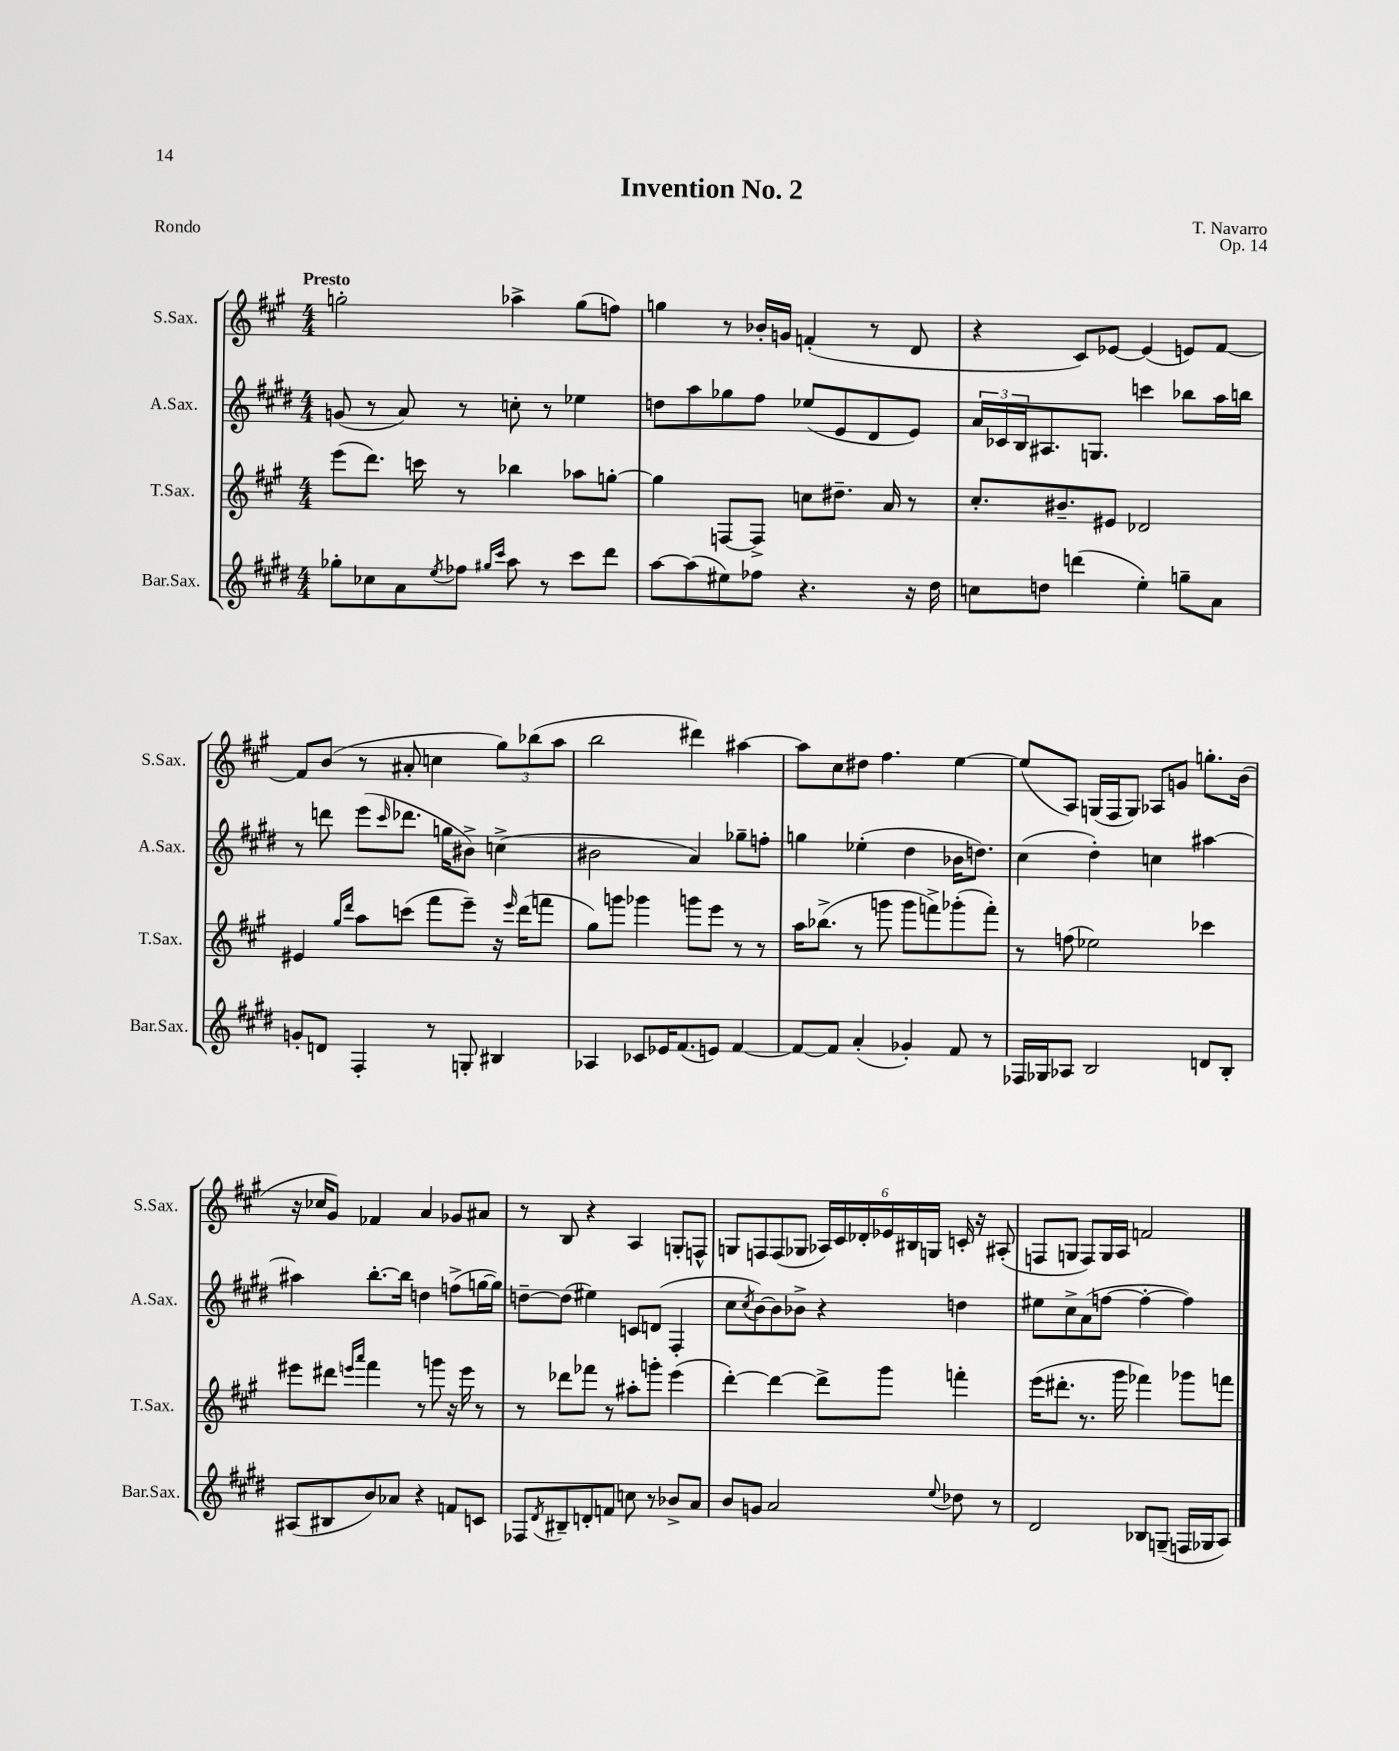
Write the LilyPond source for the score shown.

\header { title = "Invention No. 2" composer = "T. Navarro" opus = "Op. 14" piece = "Rondo" }
<<
\new StaffGroup <<
\new Staff = "s0" \with { instrumentName = "S.Sax." shortInstrumentName = "S.Sax." } {
    \clef treble \key a \major \numericTimeSignature \time 4/4 \tempo "Presto"
    g''2-. aes''4-> g''8( f''8) |
    g''4 r8 bes'16-. g'16 f'4-.( r8 d'8 |
    r4 cis'8) ees'8~ ees'4( e'8) fis'8~ |
    fis'8 b'8( r8 ais'8-. c''4 \tuplet 3/2 { gis''8) bes''8( a''8 } |
    b''2 dis'''4) ais''4~ |
    ais''8 cis''8 dis''8 fis''4. e''4~ |
    e''8( a8) g16( fis16 g8) aes8 g'8 g''8.-. b'16( |
    r16 ces''16 gis'8) fes'4 a'4 ges'8 ais'8 |
    r8 b8 r4 a4 g8-. f8-^ |
    g8 f8 f8( ges8 \tuplet 6/4 { aes16) cis'16 des'16-. ees'16 bis16 g16 } c'16-. r16 ais8-.( |
    f8 g8 f8) g16 a16 f'2 \bar "|." |
}
\new Staff = "s1" \with { instrumentName = "A.Sax." shortInstrumentName = "A.Sax." } {
    \clef treble \key e \major \numericTimeSignature \time 4/4
    g'8( r8 a'8) r8 c''8-. r8 ees''4 |
    d''8 a''8 ges''8 fis''8 ees''8( e'8 dis'8 e'8) |
    \tuplet 3/2 { a'16 ces'16 b16 } ais8. g8. c'''4 bes''8 a''16 b''16 |
    r8 d'''8 e'''8( \grace { cis'''16 } des'''8. g''16 bis'8->) c''4->( |
    bis'2 a'4) ges''8-- f''8-. |
    g''4 ees''4-.( dis''4 bes'16 d''8.) |
    cis''4( dis''4-.) c''4 ais''4~ |
    ais''4 b''8.~-. b''16 d''4 f''8->( g''16~ g''16) |
    d''8~-- d''8( eis''4) c'8 d'8( fis4-. |
    cis''8 \acciaccatura { cis''8 } b'8~) b'8 bes'8-> r4 d''4 |
    eis''8 cis''8-> a'8( f''8~ f''4~-. f''4) \bar "|." |
}
\new Staff = "s2" \with { instrumentName = "T.Sax." shortInstrumentName = "T.Sax." } {
    \clef treble \key a \major \numericTimeSignature \time 4/4
    e'''8( d'''8.) c'''16 r8 bes''4 aes''8 g''8~-. |
    g''4 f8~ f8-> c''8 dis''8.-- a'16 r8 |
    cis''8.-. bis'8.-- eis'8 des'2 |
    eis'4 \grace { gis''16 d'''16 } a''8 c'''8( fis'''8 e'''8--) r16 \grace { e'''16 } d'''16( f'''8 |
    gis''8) g'''8 ges'''4 g'''8 e'''8 r8 r8 |
    a''16 bes''8.->( r8 g'''8 g'''8 f'''8->) ges'''8-.( f'''8-.) |
    r8 f''8( ees''2) ces'''4 |
    eis'''8 dis'''8 \grace { e'''16 a'''16 } fis'''4 r8 g'''8 r16 e'''16 r8 |
    r8 des'''8 fes'''8 r8 ais''8-. g'''8-. e'''4( |
    d'''4~-.) d'''4~ d'''8-> gis'''8 f'''4-. |
    e'''16( dis'''8.-. r8. gis'''16 fes'''4) ges'''8 f'''8 \bar "|." |
}
\new Staff = "s3" \with { instrumentName = "Bar.Sax." shortInstrumentName = "Bar.Sax." } {
    \clef treble \key e \major \numericTimeSignature \time 4/4
    ges''8-. ces''8 a'8 \acciaccatura { e''8 } fes''8 \grace { gis''16 cis'''16 } a''8 r8 cis'''8 dis'''8 |
    a''8~ a''8( eis''8) fes''8 r4. r16 dis''16 |
    c''8 d''8 d'''4( e''4-.) g''8-- a'8 |
    g'8-. d'8 fis4-. r8 g8-. bis4 |
    aes4 ces'8 ees'16 fis'8.( e'8) fis'4~ |
    fis'8~ fis'8 a'4-.( ges'4-.) fis'8 r8 |
    fes16 ges16 aes8 b2 d'8 b8-. |
    ais8( bis8 b'8) aes'8 r4 f'8 c'8 |
    fes8 \acciaccatura { dis'8 } bis8-- d'8-. f'8 c''8 r8 bes'8-> a'8 |
    b'8 g'8 a'2 \appoggiatura { e''8 } des''8 r8 |
    dis'2 bes8 g8--( f16 ges16 a8) \bar "|." |
}
>>
>>
\layout { \context { \Score \remove "Bar_number_engraver" } }
